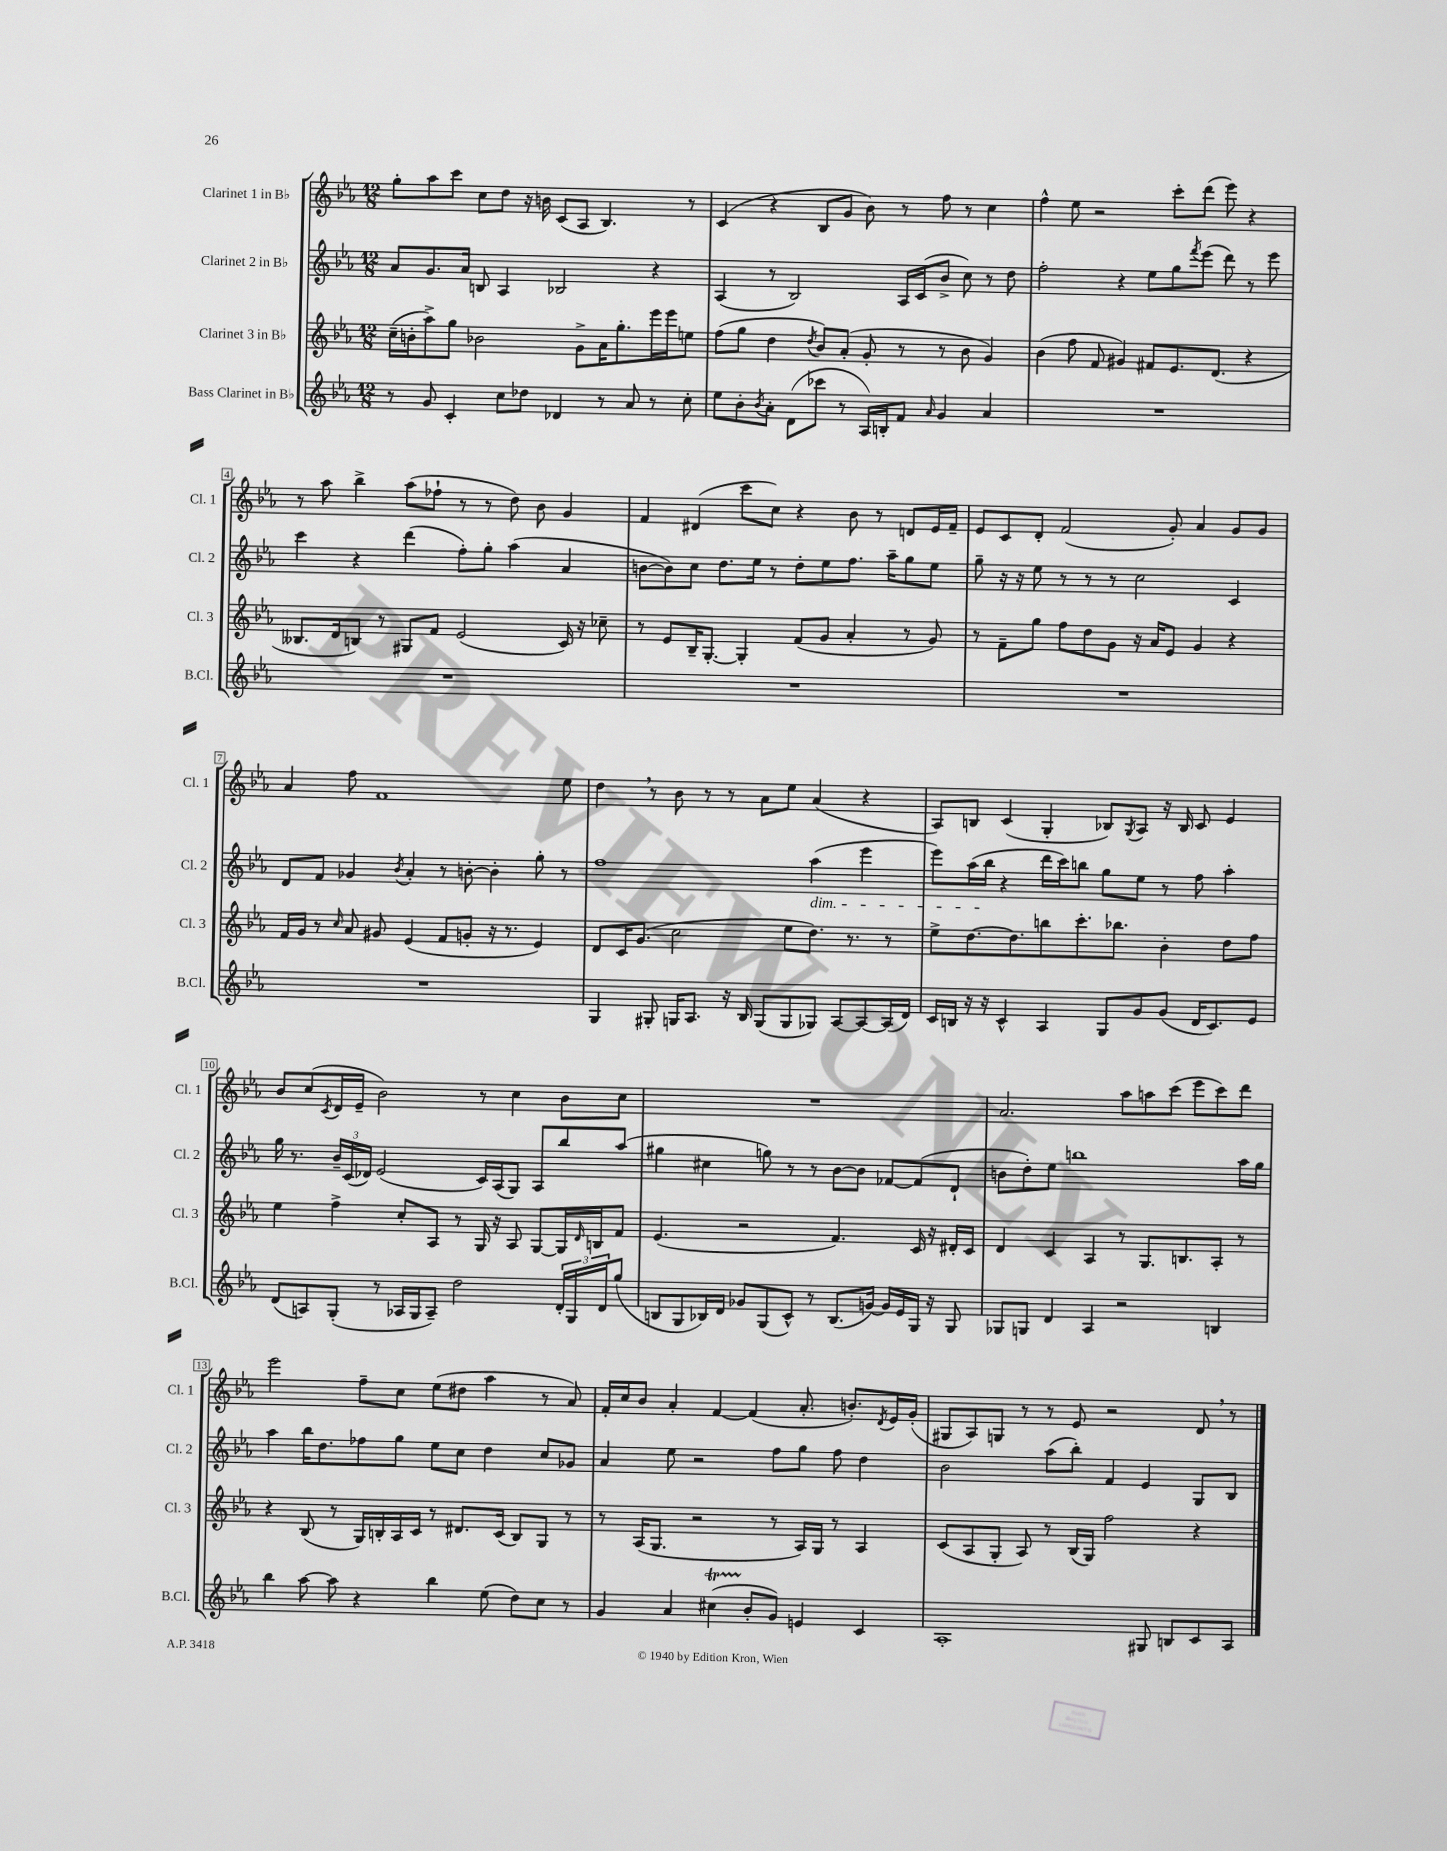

**kern	**kern	**kern	**kern
*staff4	*staff3	*staff2	*staff1
*clefG2	*clefG2	*clefG2	*clefG2
*k[b-e-a-]	*k[b-e-a-]	*k[b-e-a-]	*k[b-e-a-]
*M12/8	*M12/8	*M12/8	*M12/8
8r	(16cc~	8a-	8gg'
.	16b'	.	.
8g	8aa-^)	8.g	8aa-
4c'	8gg	.	8ccc
.	.	16a-	.
.	2b-	8B	8cc
8cc	.	4A-	8dd
8dd-	.	.	16r
.	.	.	16b
4d-	.	2B-	(8c
.	8g^	.	8A-
8r	16a-	.	4.B-)
.	8.gg'	.	.
8a-	.	.	.
8r	16eee-	4r	.
.	16eee-	.	.
8cc'	8ee	.	8r
=	=	=	=
8ee-	(8ff	(4A-	(4c
8b-'	8gg	.	.
8qb-	.	.	.
8a-'	4dd	8r	4r
(8d	.	2B-)	.
.	8qdd	.	.
8ccc-	8b-)	.	8B-
8r	(8a-'	.	8g
16A-)	8g'	.	8b-)
16B'	.	.	.
8f	8r	16A-	8r
.	.	(16c	.
16qqa-	.	.	.
4g	8r	8b-^	8ff
.	8b-	8cc)	8r
4a-	4g)	8r	4cc
.	.	8dd	.
=	=	=	=
1.r	(4b-	2ff'	4ff^^
.	8ff	.	8ee-
.	8f	.	2r
.	4g#)	4r	.
.	8f#	8ee-	.
.	8.e-	8gg	8ccc'
.	.	8qfff	.
.	.	(8eee-	(8ddd
.	(8.d	.	.
.	.	8ddd)	8eee-)
.	4r	8r	4r
.	.	8eee-	.
=	=	=	=
1.r	8.B--	4ccc	8r
.	.	.	8aa-
.	16d	.	.
.	8B)	4r	4bb-^
.	8r	.	.
.	8G#	(4ddd	(8aa-
.	8f	.	8ff-`
.	(2e-	8ff')	8r
.	.	8gg'	8r
.	.	(4aa-	8dd)
.	.	.	8b-
.	16c)	4a-	4g
.	16r	.	.
.	8cc-~	.	.
=	=	=	=
1.r	8r	[8b	4f
.	8e-	8b])	.
.	16B-~	8cc	(4d#
.	[8.G'	.	.
.	.	8.dd	.
.	4G']	.	8ccc
.	.	16ee-	.
.	.	8r	8cc)
.	(8f	8dd'	4r
.	8g	8ee-	.
.	4a-'	8.ff	8b-
.	.	.	8r
.	.	16aa-~	.
.	8r	8gg	8d
.	8g)	8ee-	16e-
.	.	.	16f~
=	=	=	=
1.r	8r	8gg~	8e-
.	8f~	16r	8c
.	.	16r	.
.	8gg	8ee-	8d'
.	8ff	8r	(2f
.	8dd	8r	.
.	8g	8r	.
.	16r	2cc	.
.	16a-	.	.
.	8e-	.	8g')
.	4g	.	4a-
.	4r	4c	8g
.	.	.	8g
=	=	=	=
1.r	16f	8d	4a-
.	16g	.	.
.	8r	8f	.
.	16qqcc	.	.
.	8a-	4g-	8ff
.	8g#	.	1f
.	.	8qb-	.
.	(4e-	4a-'	.
.	8f	8r	.
.	8g'	[8b'	.
.	16r	4b']	.
.	8.r	.	.
.	4e-)	8gg'	.
.	.	8r	8ee-
=	=	=	=
4G	8d	1ff	4dd
.	16c	.	.
.	(8.g	.	.
8G#'	.	.	8r
16G	2cc	.	8b-
8.A-	.	.	.
.	.	.	8r
16r	.	.	8r
16B-	.	.	.
(8G	.	.	8a-
8G	8ee-	.	8ee-
8G-)	8.dd)	(4aa-	(4a-
[8A-	.	.	.
.	8.r	.	.
8A-_	.	4eee-	4r
(16A-]	8r	.	.
16d)	.	.	.
=	=	=	=
16c	8ee-^	8eee-)	8A-)
16B	.	.	.
16r	[8.dd	(16aa-	8B
16r	.	16bb-	.
4c^^	.	4r	(4c
.	8.dd]	.	.
4A-	8bb	16ddd	4G'
.	.	16ccc)	.
.	8.ccc'	8bb	.
8G	.	8gg	8B-)
.	8.bb-	.	.
.	.	.	8qG
8g	.	8ee-	8A-
(8g	4b-'	8r	16r
.	.	.	16B-
16d	.	8ff	8c
8.c)	.	.	.
.	8dd	4aa-'	4e-
8e-	8ff	.	.
=	=	=	=
(8d	4ee-	16gg	8b-
.	.	8.r	.
8A)	.	.	(8cc
.	.	.	8qc
(8G'	4ff^	24b-~	16d
.	.	(24c	.
.	.	.	16e-~
.	.	24d-)	.
8r	.	(2e-	2b-)
16A-	8cc'	.	.
16G	.	.	.
8A-~)	8A-	.	.
2dd	8r	.	.
.	16G	16c)	8r
.	16r	(16A-	.
.	8A-	8G)	4cc
.	[8G	8A-	.
24d'	16G]	8bb-	8b-
24G	.	.	.
.	16qqd	.	.
.	16B	.	.
24d	.	.	.
(8gg	8f	(8aa-	8cc
=	=	=	=
8B	(4.e-	4gg#	1.r
8G	.	.	.
16B-)	.	4cc#	.
16d	.	.	.
8g-	2r	.	.
(8G	.	8gg)	.
8c^^)	.	8r	.
8r	.	8r	.
(8.B-	4.f)	[8b-	.
.	.	8b-]	.
[16g)	.	.	.
16g]	.	[8f-	.
16e-	.	.	.
16G	16c	(8f-]	.
16r	16r	.	.
8G	16d#'	8d`	.
.	16c	.	.
=	=	=	=
8G-	4d	8b	2.a-
8G	.	8dd')	.
4d	4c	8ee-	.
.	.	1bb	.
4A-	4A-	.	.
2r	8r	.	8aa-
.	8.G	.	8aa
.	.	.	(8ccc
.	8.B	.	.
.	.	.	8eee-
4B	8A-'	.	8ccc)
.	8r	16aa-	8ddd
.	.	16gg	.
=	=	=	=
4bb-	4r	4aa-	2eee-
[8aa-	(8B-	16bb-	.
.	.	8.dd	.
8aa-]	8r	.	.
4r	16G)	8ff-	8ff~
.	16B'	.	.
.	16A-	8gg	8cc
.	16c	.	.
4bb-	8r	8ee-	(8ee-
.	8.d#	8cc	8dd#
(8ee-	.	4dd	4aa-
.	(16c	.	.
8dd)	8B)	.	.
8cc	8G	8cc	8r
8r	8r	8g-	8a-)
=	=	=	=
4g	8r	4a-	16f'
.	.	.	16cc
.	(16A-	.	8b-
.	8.G	.	.
4a-	.	8ee-	4a-'
.	2r	2r	.
(4cc#	.	.	[4f
8b-'	.	.	(4f]
8g)	8r	8ff	.
4e	16A-)	8gg	8.a-'
.	16G	.	.
.	8r	8ff	.
.	.	.	8.b')
4c	4A-	4dd	.
.	.	.	8qd
.	.	.	16e-
.	.	.	(16g'
=	=	=	=
1A-'	(8c	2b-	8G#
.	8A-	.	8A-)
.	8G'	.	8G
.	8A-)	.	8r
.	8r	(8aa-	8r
.	(16B-	8bb-')	8e-
.	16G)	.	.
.	2ff	4f	2r
8G#	.	4e-	.
8B	.	.	.
8c	4r	8G	8d
8A-	.	8B-	8r
==	==	==	==
*-	*-	*-	*-
